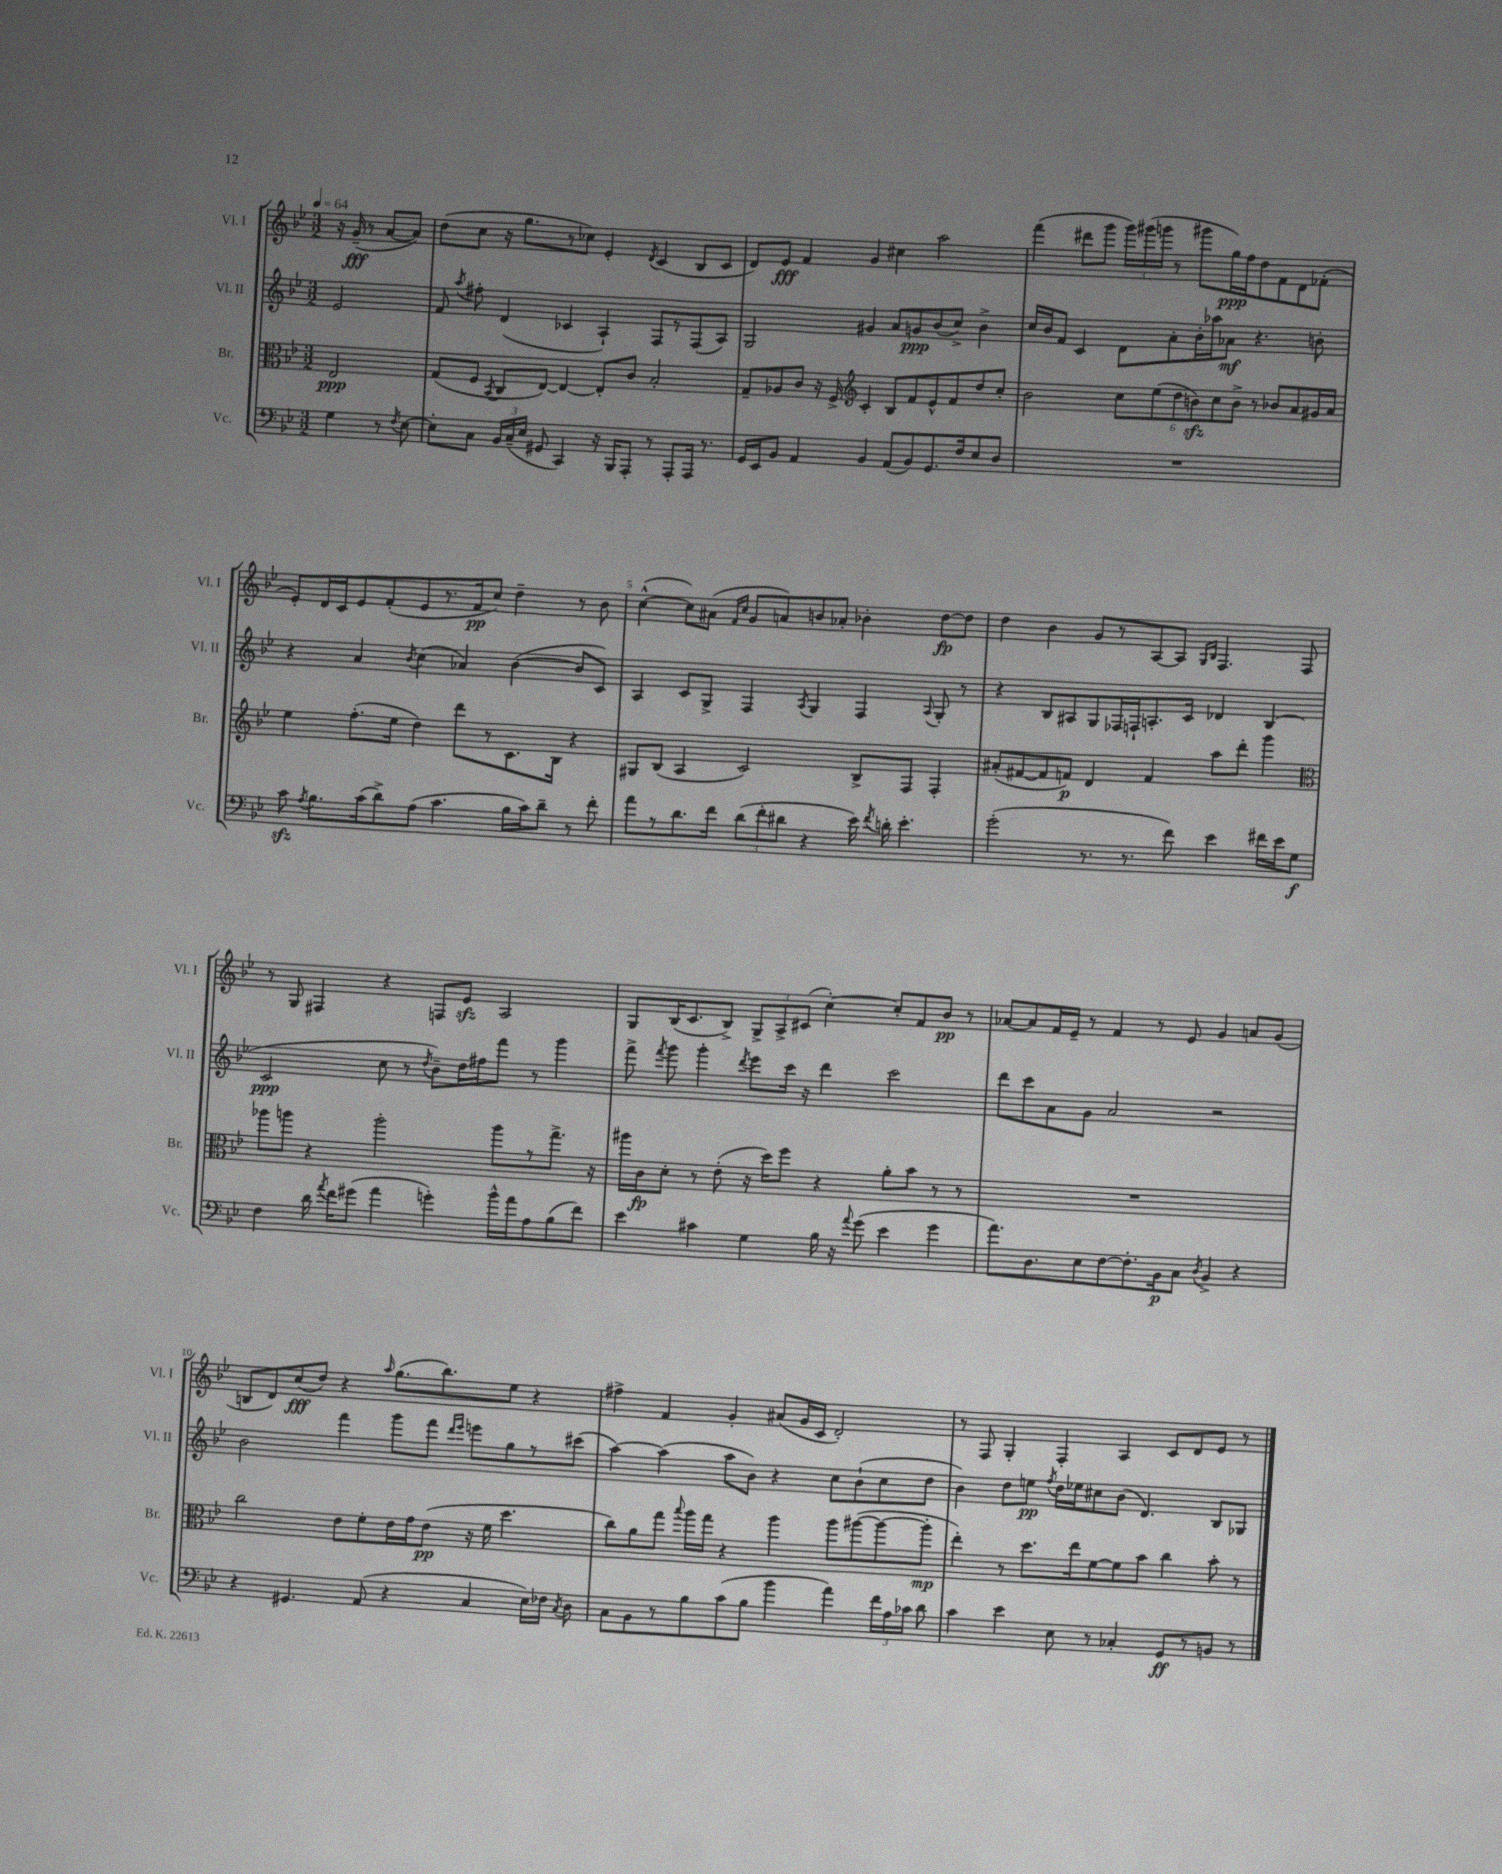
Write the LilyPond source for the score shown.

<<
\new StaffGroup <<
\new Staff = "s0" \with { instrumentName = "Vl. I" shortInstrumentName = "Vl. I" } {
    \clef treble \key bes \major \numericTimeSignature \time 3/2 \partial 2 \tempo 4 = 64
    \autoBeamOff r16 g'16--\fff( r8 a'8[~ a'8]) |
    d''8[( c''8] r16 g''8.[ r8 ces''8]) ees'4-. \acciaccatura { d'8 } c'4( bes8[ c'8] |
    d'8[) ees'8]\fff f'4 g'4 cis''4 a''2 |
    f'''4( dis'''8[ g'''8] \tuplet 3/2 { g'''16[) gis'''16( g'''16] } r8 gis'''8[ g''16\ppp) f''16 d''8 f'8 d'8 fes'8]-.( |
    ees'8[-.) d'16 c'16 ees'8 f'8-.( ees'8 r8. f'16\pp c''8]) d''4-- r8 bes'8 |
    c''4~-^( c''8[) ais'8]( \grace { f'16[ c''16] } g'8[ a'8) b'8 aes'8]-. bes'4-. d''8[~\fp d''8] |
    d''4 bes'4 g'8[ r8 a8~ a8] \grace { g16[ bes16] } f4. f8 |
    r8 g8 fis4 r4 f8[ ees'8]\sfz a2 |
    g8[ bes16( c'8. bes8]->) \tuplet 3/2 { g8[-> a8-> cis'8]( } c''4~-.) c''8[-. f'8 bes'8]\pp r8 |
    aes'8[~ aes'8 f'16 ees'16]-- r8 f'4 r8 ees'8 g'4 a'8[ g'8]( |
    b8[ d'8) c''8\fff( d''8]) r4 \grace { a''16 } g''8.[( bes''8.) ees''8] r4 |
    fis''4-> f'4 g'4-. ais'8[( g'16 c'16] d'2-.) |
    r8 f8 g4-. f4-. a4 c'8[ d'8 ees'8] r8 \bar "|." |
}
\new Staff = "s1" \with { instrumentName = "Vl. II" shortInstrumentName = "Vl. II" } {
    \clef treble \key bes \major \numericTimeSignature \time 3/2 \partial 2
    \autoBeamOff ees'2 |
    f'8 \acciaccatura { a''8 } fis''8-. d'4( ces'4 a4-!) f8[ r8 f8( a8]) |
    g2 gis'4 a'8[ g'8\ppp bes'8( c''8]->) bes'4-> |
    c''16[ bes'16 f'8] c'4 d'8[ a'8-. bes'16-. aes''16 aes'8]\mf r4. b'8-. |
    r4 a'4 \acciaccatura { bes'8 } c''4( aes'4) bes'4~( bes'8[ c'8]) |
    a4 c'8[ g8]-> f4 \acciaccatura { a8 } g4 f4 \appoggiatura { a8 } g8-. r8 |
    r4 bes8[ ais8 g8 fes16 f16-! a8.-. c'16] des'4 bes4( |
    c'2\ppp c''8 r8 \acciaccatura { d''8 } bes'8[--) d''16 fis''16 f'''8] r8 g'''4 |
    f'''8-> \acciaccatura { f'''8 } g'''8 g'''4-. \acciaccatura { d'''8 } ees'''8[ c'''16] r16 d'''4 c'''2 |
    d'''8[ c'''8 a'8 g'8] a'2 r2 |
    bes'2 f'''4 g'''8[ f'''8] \grace { d'''16[ ees'''16] } e'''8[ g''8 r8 cis'''8]( |
    a''4~) a''4( a''8[ bes'8]) r4 c''8[ bes'8-!( c''8 d''8] |
    bes'4) d''8[ e''8]\pp \acciaccatura { f''8 } d''16[ ees''16 cis''8 bes'8]( d'4.) bes8[ ges8] \bar "|." |
}
\new Staff = "s2" \with { instrumentName = "Br." shortInstrumentName = "Br." } {
    \clef alto \key bes \major \numericTimeSignature \time 3/2 \partial 2
    \autoBeamOff ees2\ppp |
    g8[( f8] \acciaccatura { bes,8 } c8[ ees8]~) ees4~ ees8[-. c'8] bes2-. |
    g8[-- aes8 c'8] r16 f16-> \clef treble c'4-. bes8[ f'8 ees'8-^ f'8 d''8 c''8]-. |
    bes'2 \tuplet 6/4 { c''8[ ees''8( d''8 b'8\sfz) c''8 b'8]-> } r8 bes'8[ a'8 gis'16 a'16] |
    ees''4 f''8.[-.( ees''16] d''4) d'''8[ r8 c'8. bes16] r4 |
    gis8[ bes8]( a4 c'2) bes8[-> f8] f4-. |
    ais'8[-.( fis'8~ fis'8 f'8]\p) d'4 f'4 a''8[ d'''8]-. g'''4 |
    \clef alto aes''8[ a''8] r4 a''2-. a''8[ r8 g''8.]-> r16 |
    ais''16[ c'16\fp d'8]-. r8 ees'8-.( r16 d''16[) f''8] r4 a'8[-. bes'8] r8 r8 |
    R1. |
    c''2 ees'8[ f'8-. ees'16 g'16 ees'8]\pp( r16 f'16 d''4. |
    c''8[) a'8 g''8] \appoggiatura { bes''8 } a''16[ g''16] r4 a''4 a''8[ ais''8~( ais''8~ ais''8]-.\mp |
    ees''4-.) r8 d''8.[ ees''16 f'8~ f'8 bes'8] c''4 bes'8-. r8 \bar "|." |
}
\new Staff = "s3" \with { instrumentName = "Vc." shortInstrumentName = "Vc." } {
    \clef bass \key bes \major \numericTimeSignature \time 3/2 \partial 2
    \autoBeamOff g4 r8 \acciaccatura { f8 } ees8~ |
    ees8[-. c8] \tuplet 3/2 { bes,16[ c16--( ees16] } gis,8 c,4) r16 bes,,16[ a,,8]-. r8 a,,8[-. a,,16] r8. |
    g,16[ ees,16 bes,8] a,4 bes,4 a,8[( bes,8) g,8. f16 ees8 d8] |
    R1. |
    c'8\sfz \acciaccatura { a8 } bes8.[ c'16( d'8->) a8]( c'4. bes16[ c'16) d'8]-- r8 f'8-. |
    a'8[ r8 d'8. f'16] \tuplet 3/2 { d'8[( f'8-. dis'8] } r4 ees'16) \acciaccatura { f'8 } d'16-. ees'4.-. |
    g'2-.( r8. r8. f'8) ees'4 fis'16[ ees'16 g8]\f |
    f4 d'16 \acciaccatura { a'8 } f'16[ gis'8]( a'4 g'4-.) bes'16[-^ a'16 a8 bes8( f'8]) |
    ees'4 cis'4 g4 bes16 r16 \appoggiatura { a'8 } g'8( ees'4 g'4 |
    a'8.[) d8. ees8 f8~ f8.-. bes,16\p c8] \acciaccatura { d8 } bes,4-> r4 |
    r4 gis,4. a,8( r4 c4 ees16[) fes16] \acciaccatura { c8 } d8 |
    c8[ bes,8 r8 bes8 c'8( bes8] bes'4 a'4) \tuplet 3/2 { f'16[ a16 ces'16] } d'8 |
    c'4 ees'4 ees8 r8 ces4-. g,8[\ff r8 b,8] r8 \bar "|." |
}
>>
>>
\layout { \context { \Score \override BarNumber.break-visibility = ##(#f #t #t) barNumberVisibility = #(every-nth-bar-number-visible 5) } }
